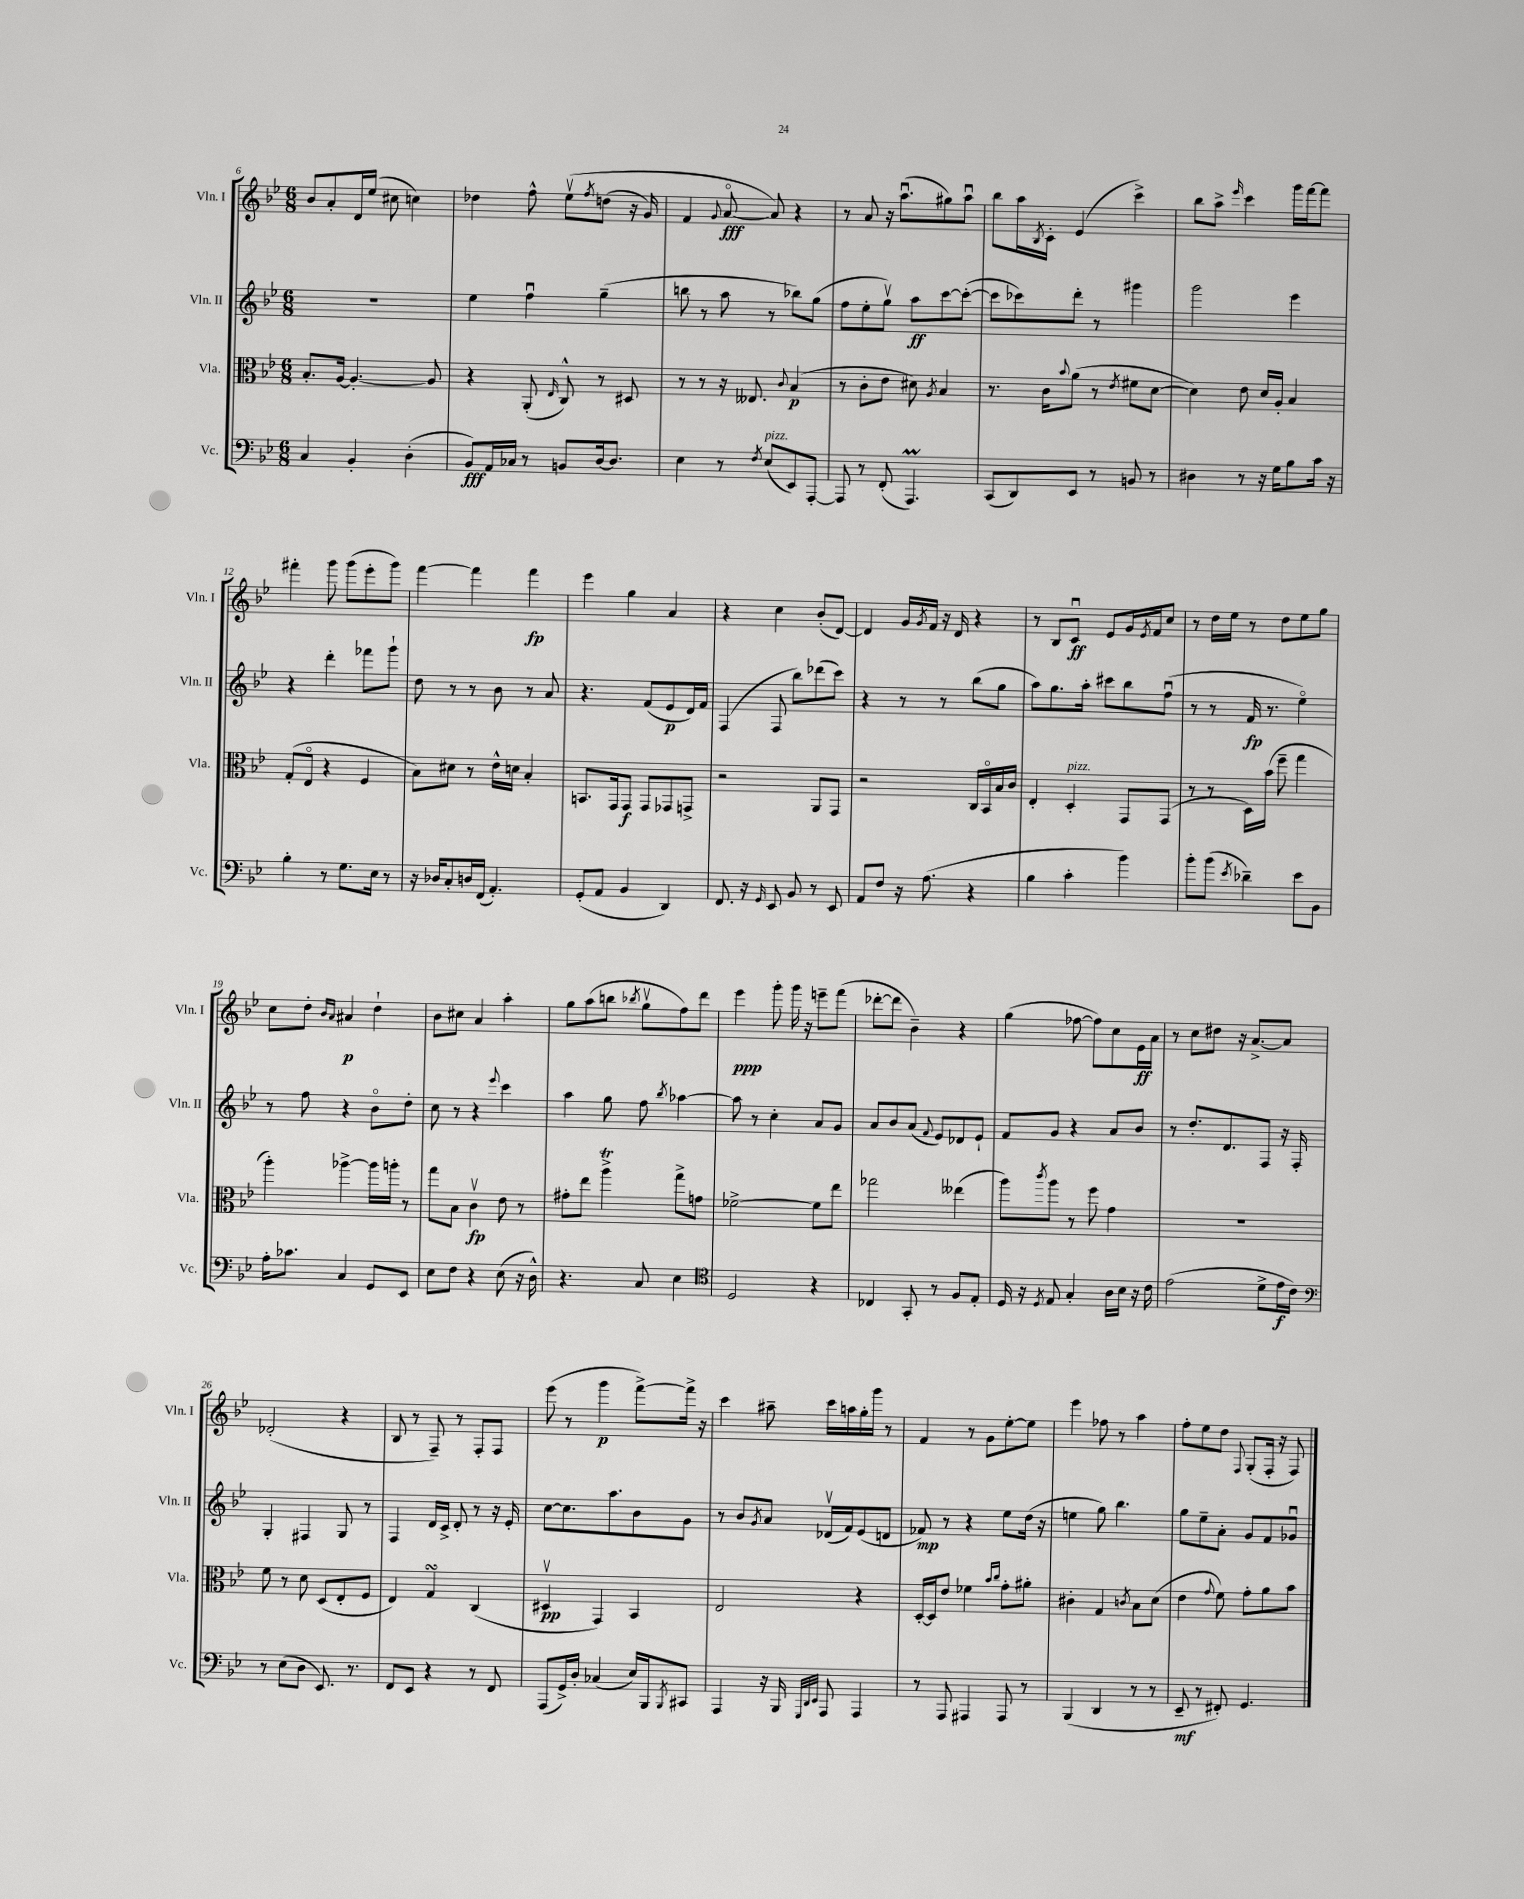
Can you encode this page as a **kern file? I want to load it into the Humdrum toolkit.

**kern	**kern	**kern	**kern
*staff4	*staff3	*staff2	*staff1
*clefF4	*clefC3	*clefG2	*clefG2
*k[b-e-]	*k[b-e-]	*k[b-e-]	*k[b-e-]
*M6/8	*M6/8	*M6/8	*M6/8
4C	8.B-'	2.r	8b-
.	.	.	8a'
.	[16A	.	.
4BB-'	4.A'_	.	16d
.	.	.	(16ee-
.	.	.	8cc#
(4D'	.	.	4cc)
.	8A]	.	.
=	=	=	=
8BB-)	4r	4ee-	4dd-
16AA	.	.	.
16C-	.	.	.
8r	(8AA'	4ffu	8ff^^
.	16qqE-	.	.
8BB	8C^^)	.	&(8ee-v
.	.	.	8qff
[16D	8r	(4gg~	(8dd
8.D]	.	.	.
.	8D#	.	16r
.	.	.	16g)
=	=	=	=
4E-	8r	8bb	4f
.	8r	8r	.
.	.	.	8qqg
8r	16r	8aa	[8ao
.	8.E--	.	.
8qF	.	.	.
(8E-	.	8r	8a]&)
.	8qqc	.	.
8EE-)	(4B-	8bb-)	4r
[8AAA'	.	(8gg	.
=	=	=	=
8AAA]	8r	8ff	8r
8r	8c'	8ee-'	8a
(8FF'	8e-	8ggv)	16r
.	.	.	(8.aau
4.AAA)	8d#)	8aa	.
.	8qA	.	.
.	4B-	[8ccc	8gg#)
.	.	(8ccc'_	8aau
=	=	=	=
(8CC	8.r	8ccc]	8bb-
8DD)	.	8ccc-)	16aa
.	.	.	8qB-
.	16c	.	16c'
.	8qqb-	.	.
8EE-	(8a	8ddd'	(4e-
8r	8r	8r	.
.	8qe-	.	.
8BB	8f#	4ggg#	4ccc^)
8r	[8d	.	.
=	=	=	=
4D#	4d])	2ggg	8bb-
.	.	.	8aa^
.	.	.	16qqeee-
8r	8e-	.	4ccc
16r	16d	.	.
16G	16A'	.	.
8B-	4B-	4eee-	16ggg
.	.	.	[16fff
16c	.	.	8fff]
16r	.	.	.
=	=	=	=
4B-'	(8G'	4r	4fff#'
.	8E-o	.	.
8r	4r	4ddd'	8ggg
8.G	.	.	(8ggg
.	4F	8fff-	8eee-'
16E-	.	.	.
8r	.	8ggg`	8ggg)
=	=	=	=
16r	8B-)	8dd	[4fff
16D-	.	.	.
8C'	8d#	8r	.
16D	8r	8r	4fff]
(16FF	.	.	.
4.AA')	16e-^^	8b-	.
.	16d	.	.
.	4B-'	8r	4fff
.	.	8a	.
=	=	=	=
(8GG'	8.BB	4.r	4eee-
8AA	.	.	.
.	16GG	.	.
4BB-	8GG	.	4gg
.	8GG	(8f	.
4DD)	8GG-	8e-	4a
.	8GG^	16d)	.
.	.	16f	.
=	=	=	=
8.FF	2r	(4F	4r
16r	.	.	.
16qqGG	.	.	.
8EE-	.	8F	4cc
8BB-	.	8bb-)	.
8r	8AA	(8ddd-	(8b-'
8EE-	8GG	8ccc)	[8d)
=	=	=	=
8AA	2r	4r	4d]
8F	.	.	.
16r	.	8r	16g
.	.	.	8qg
(8.A	.	.	16f
.	.	8r	16r
.	.	.	16d
4r	16C	(8bb-	4r
.	16BB-o	.	.
.	16B-	8gg	.
.	16c	.	.
=	=	=	=
4B-	4E-'	8aa)	8r
.	.	8.gg	8B-
4c'	4D'	.	8cu
.	.	16aa'	.
.	.	8ccc#	8e-
4b-)	8GG	8bb-	16g
.	.	.	8qe-
.	.	.	16f
.	(8GG	(8ffu	8cc
=	=	=	=
8b-'	8r	8r	8r
(8b-	8r	8r	16dd
.	.	.	16ee-
8qe-	.	.	.
4d-~)	16D)	16f	8r
.	(16b-	8.r	.
.	8ff~	.	8dd
8e-	4gg	4ee-o)	8ee-
8BB-	.	.	8gg
=	=	=	=
16A'	4aa')	8r	8cc
8.c-	.	.	.
.	.	8ff	8dd'
.	.	.	16qqb-
.	.	.	16qqa
4C	[4aa-^	4r	4a#
8GG	16aa-]	8b-o	4dd`
.	16aa'	.	.
8EE-	8r	8dd'	.
=	=	=	=
8E-	8gg	8cc	8b-
8F	8B-	8r	8cc#
4r	4cv	4r	4a
.	.	8qqeee-	.
(8E-	8e-	4ccc	4aa'
16r	8r	.	.
16D^^)	.	.	.
=	=	=	=
4.r	8g#'	4aa	8gg
.	8ee-	.	(8aa
.	4aa^	8gg	8bb
.	.	.	8qbb-
8C	.	8ff	8ggv
.	.	8qbb-	.
4E-	8gg^	[4aa-	8ff)
.	8g	.	8ddd
=	=	=	=
*clefC4	*	*	*
2D	[2f-^	8aa-]	4eee-
.	.	8r	.
.	.	4cc'	8ggg'
.	.	.	16ggg
.	.	.	16r
4r	8f-]	8a	8eee~
.	8ee-	8g	(8fff
=	=	=	=
4C-	2gg-	8a	[8ddd-'
.	.	8b-	8ddd-]
8GG'	.	(8a	4b-~)
.	.	8qqf	.
8r	.	8e-)	.
8F	(4ee--	8d-	4r
8E-'	.	8e-`	.
=	=	=	=
16D	8aa)	8f	(4gg
16r	.	.	.
8qD	8qccc	.	.
8E-	8aa	8g	.
4G'	8r	4r	[8ff-
.	8ff	.	8ff-])
16A	4g	8a	8cc
16B-	.	.	.
16r	.	8b-	16e-
16c	.	.	16a
=	=	=	=
(2e-	2.r	8r	8r
.	.	8.dd'	8cc
.	.	.	8dd#
.	.	8.d	.
.	.	.	16r
.	.	.	[8.a^
8d^	.	8F	.
16e-	.	16r	8a]
16c)	.	16F'	.
=	=	=	=
*clefF4	*	*	*
8r	8f	4G'	(2d-'
(8E-	8r	.	.
8D	8d	4F#	.
8.EE-)	(8D	.	.
.	8E-'	8G	4r
8.r	.	.	.
.	8F	8r	.
=	=	=	=
8FF	4E-)	4F	8B-
8EE-	.	.	8r
4r	4G	16d	8F~)
.	.	16c^	.
.	.	8d'	8r
8r	(4C	8r	8F'
8FF	.	16r	8F
.	.	16e-'	.
=	=	=	=
(8AAA	4D#v	[8cc	(8eee-
16GG^)	.	8.cc]	8r
16D'	.	.	.
(4C-	4GG)	.	4ggg
.	.	8.aa	.
16E-)	4BB-	8b-	[8fff^)
16BBB-	.	.	.
8qBBB-	.	.	.
8CC#	.	8g	16fff^]
.	.	.	16r
=	=	=	=
4AAA	2E-	8r	4ccc
.	.	8b-	.
.	.	8qg	.
16r	.	8a	8aa#~
16BBB-	.	.	.
32qqGGG	.	.	.
32qqDD	.	.	.
32qqEE-	.	.	.
8AAA	.	(16d-v	16ccc
.	.	16f)	16aa
4AAA	4r	(8e-	16gg'
.	.	.	16ggg
.	.	8d	8r
=	=	=	=
8r	[16D'	8f-)	4f
.	16D]	.	.
8AAA	8e-	8r	.
4AAA#	4f-	4r	8r
.	.	.	8g
.	16qqb-	.	.
.	16qqcc	.	.
8AAA#	8g'	8ee-	[8ee-'
8r	8a#'	(16dd	8ee-]
.	.	16r	.
=	=	=	=
(4BBB-	4c#'	4ee	4eee-
4DD	4G	8gg)	8ff-
.	.	4.bb-	8r
.	8qc	.	.
8r	8B-	.	4aa
8r	(8d	.	.
=	=	=	=
8EE-~	4e-	8gg	8ff'
8r	.	8ee-~	8ee-
.	8qqg	.	.
8FF#')	8f)	8a'	8dd
.	.	.	8qqF
4.GG	8g'	8g	(8G'
.	8a	8f	16F'
.	.	.	16r
.	8b-	8g-u	8F)
==	==	==	==
*-	*-	*-	*-
